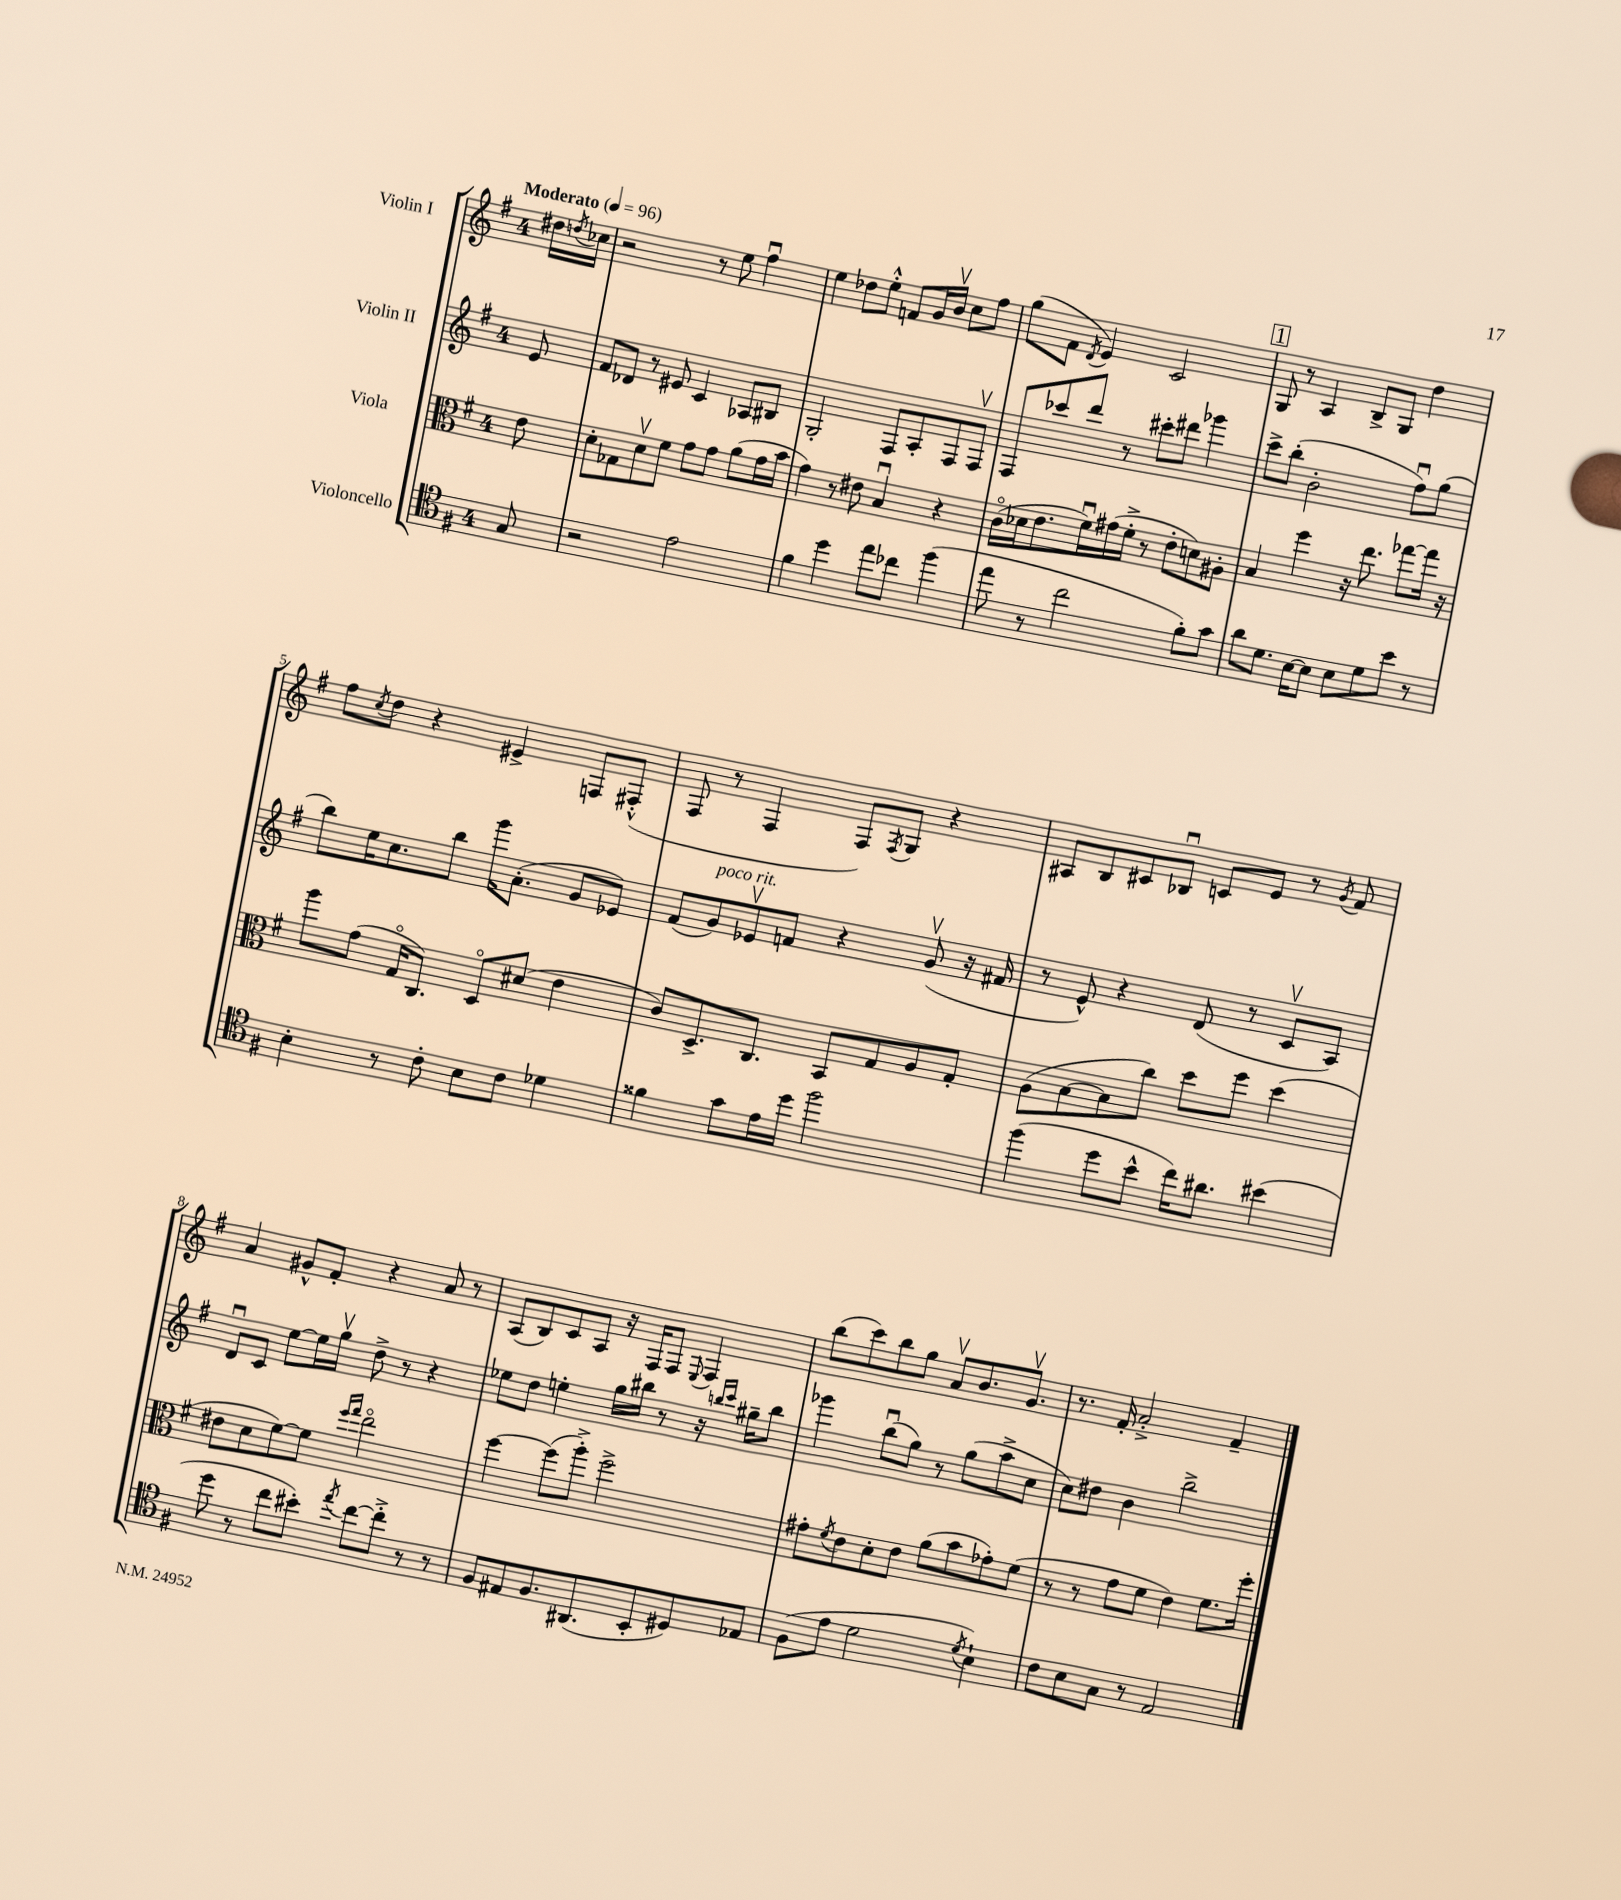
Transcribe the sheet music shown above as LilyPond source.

<<
\new StaffGroup <<
\new Staff = "s0" \with { instrumentName = "Violin I" } {
    \clef treble \key g \major \once \override Staff.TimeSignature.style = #'single-digit \time 4/4 \partial 8 \tempo "Moderato" 4 = 96
    dis''16 \acciaccatura { d''8 } ces''16 |
    r2 r8 e''8 fis''4\downbow |
    e''4 des''8 e''8-.-^ f'8 g'16 b'16\upbow c''8 fis''8 |
    g''8( fis'8 \acciaccatura { d'8 } e'4) c'2 |
    \mark \markup { \box "1" } g8 r8 a4 b8-> g8 d''4 |
    fis''8 \acciaccatura { c''8 } d''8 r4 eis'4-> f8 fis8-.-^( |
    fis8 r8 fis4 fis8) \acciaccatura { fis8 } g8 r4 |
    ais8 b8 cis'8 bes8\downbow c'8 e'8 r8 \acciaccatura { g'8 } fis'8 |
    a'4 gis'8-^ fis'8-. r4 a'8 r8 |
    a8( b8) c'8 a8 r16 fis16 fis8 \appoggiatura { e8 } fis4 |
    b''8( c'''8) b''8 g''8 a'8\upbow b'8. g'8.\upbow |
    r8. fis'16-. a'2-.-> fis'4-- \bar "|." |
}
\new Staff = "s1" \with { instrumentName = "Violin II" } {
    \clef treble \key g \major \once \override Staff.TimeSignature.style = #'single-digit \time 4/4 \partial 8
    e'8 |
    fis'8 des'8 r8 eis'8 c'4 aes8 bis8 |
    g2-. fis8 a8-. fis8 fis8\upbow |
    fis8 ces'''8 d'''8 r8 cis'''8-. dis'''8 ges'''4 |
    \mark \markup { \box "1" } c'''8-> b''8-.( b'2-. fis''8\downbow) g''8( |
    b''8) e''16 c''8. b''8 g'''16 a'8.-.( g'8 ees'8) |
    fis'8( g'8^\markup { \italic "poco rit." }) ees'8\upbow f'8 r4 g'8\upbow( r16 fis'16 |
    r8 e'8-^) r4 d'8( r8 c'8\upbow a8) |
    d'8\downbow c'8 e''8~ e''16 g''16\upbow d''8-> r8 r4 |
    ees''8 d''8 e''4-. g''16 bis''16 r8 r16 \grace { b''16 c'''16 } gis''16-- b''8 |
    ges'''4 b''8\downbow( g''8) r8 g''8( a''8-> c''8 |
    c''8) dis''8 b'4 b''2-> \bar "|." |
}
\new Staff = "s2" \with { instrumentName = "Viola" } {
    \clef alto \key g \major \once \override Staff.TimeSignature.style = #'single-digit \time 4/4 \partial 8
    e'8 |
    d'8-. ges8 d'8\upbow fis'8 g'8 g'8 a'8( g'16 b'16 |
    g'4) r8 eis'8 b4\downbow r4 |
    c'16\flageolet( des'16 e'8. fis'16\downbow) gis'16( fis'16-.-> r8 e'8-. d'8) ais8-. |
    \mark \markup { \box "1" } b4 fis''4 r16 e''8. ges''8~ ges''16 r16 |
    a''8 g'8( g16\flageolet c8.) d8\flageolet dis'8( e'4 |
    c'8) d8.-> c8. b,8 g8 a8 g8-. |
    a8( b8~ b8 c''8) d''8 fis''8 d''4( |
    eis'8 d'8 fis'8~) fis'8 \grace { fis''16 g''16 } e''2\flageolet |
    fis''4~ fis''8( a''8-.->) fis''2-> |
    gis'8-. \acciaccatura { fis'8 } e'8 d'8-. e'8 a'8( b'8 ges'8-.) fis'8( |
    r8 r8 g'8 fis'8 e'4) fis'8. fis''16-. \bar "|." |
}
\new Staff = "s3" \with { instrumentName = "Violoncello" } {
    \clef tenor \key g \major \once \override Staff.TimeSignature.style = #'single-digit \time 4/4 \partial 8
    g8 |
    r2 e'2 |
    fis'4 d''4 e''8 ces''8 fis''4( |
    e''8 r8 c''2 fis'8-.) g'8 |
    \mark \markup { \box "1" } a'8 d'8. b16~ b8 b8 d'8 b'8 r8 |
    b4-. r8 c'8-. b8 c'8 des'4 |
    fisis'4 g'8 e'16 d''16 fis''2 |
    fis''4( d''8 b'8-^ c''16) ais'8. bis'4( |
    d''8 r8 c''8 bis'8-.) \acciaccatura { e''8 } c''8~ c''8-.-> r8 r8 |
    fis8 eis8 fis8. ais,8.( b,8-. dis8) ees8 |
    fis8( e'8 d'2 \acciaccatura { d'8 } b4-!) |
    c'8 b8 g8 r8 e2 \bar "|." |
}
>>
>>
